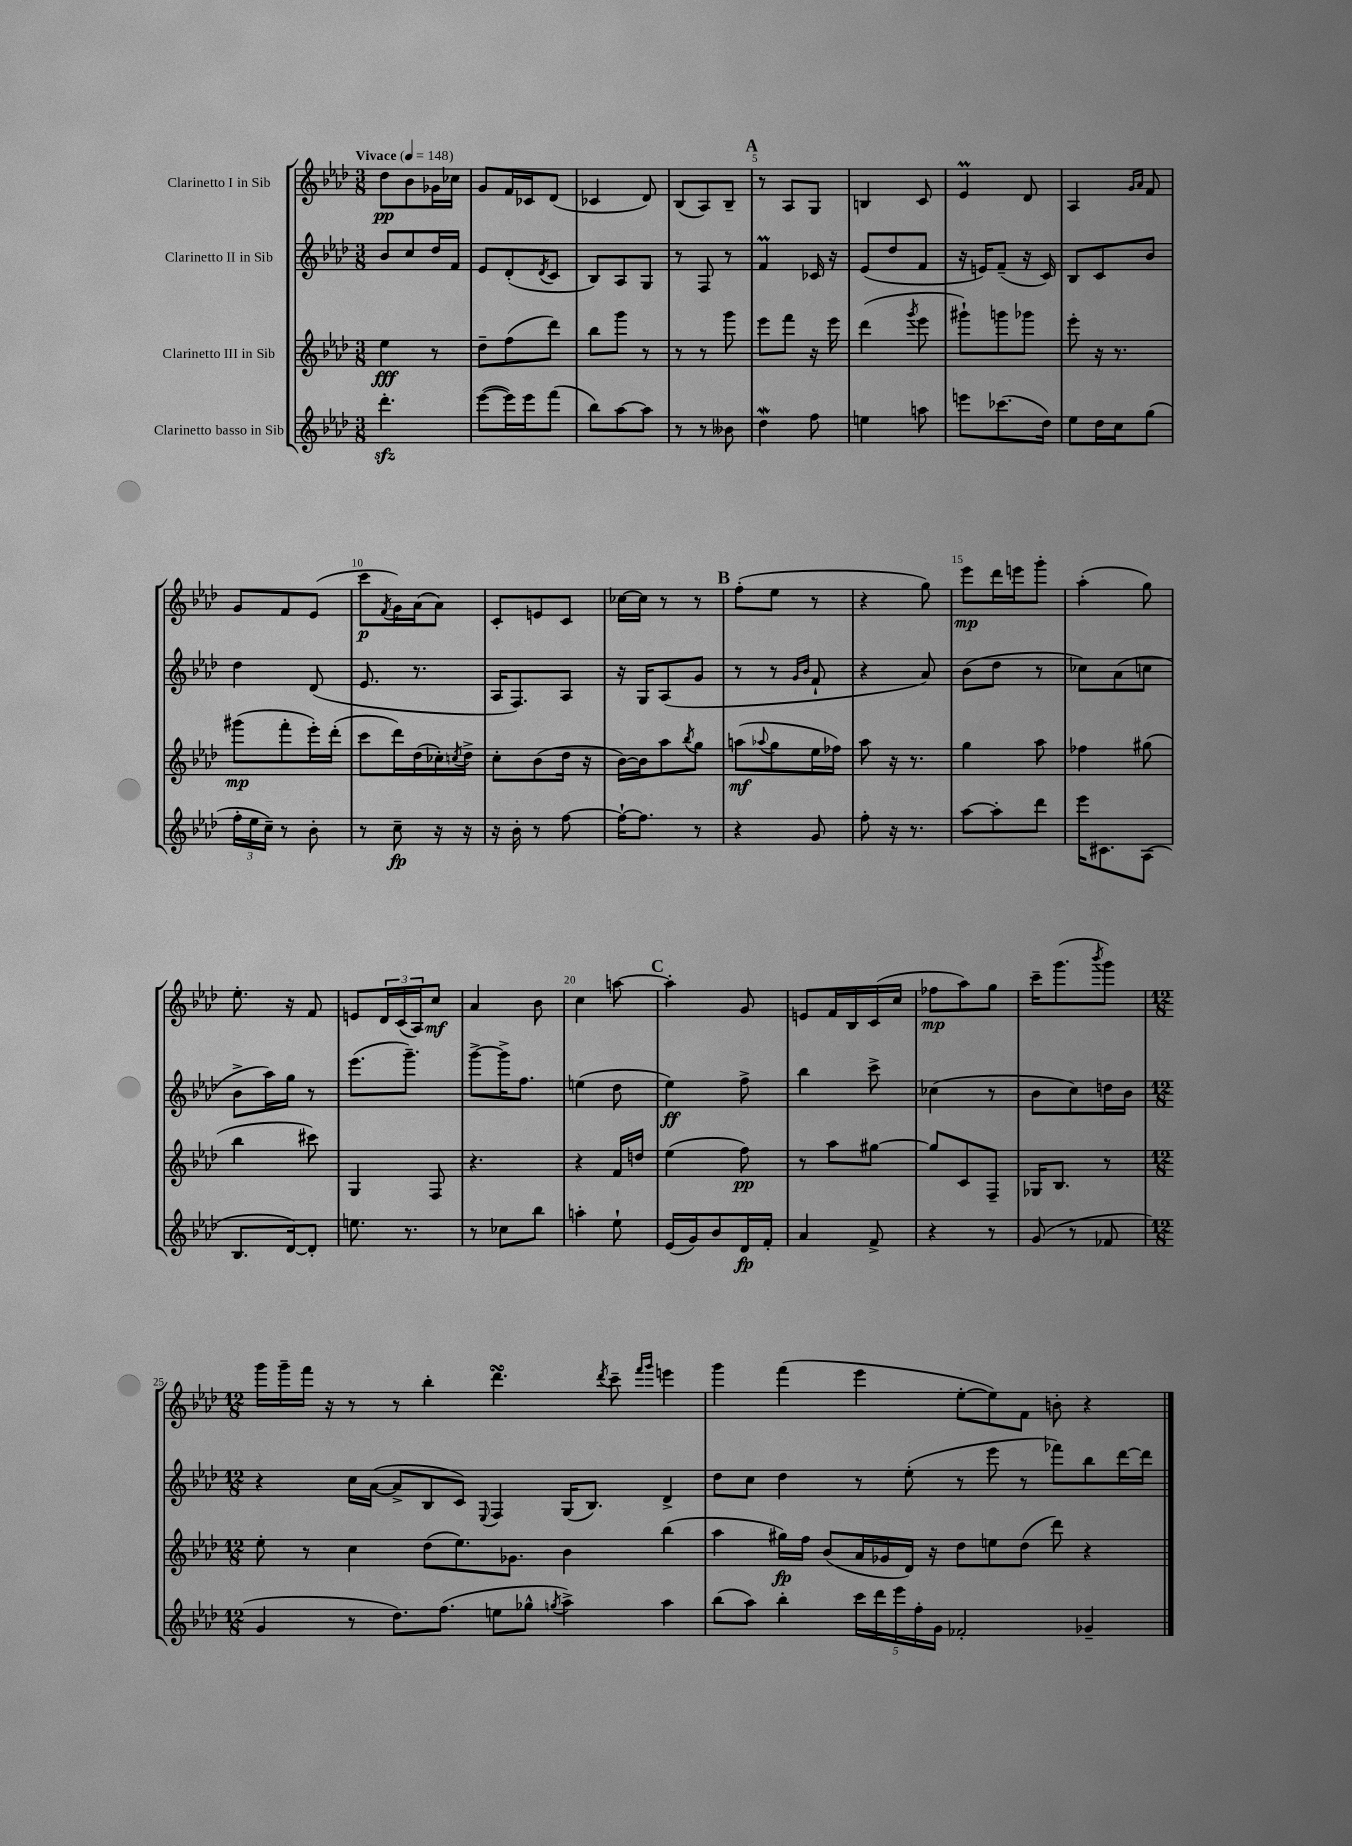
<<
\new StaffGroup <<
\new Staff = "s0" \with { instrumentName = "Clarinetto I in Sib" } {
    \clef treble \key aes \major \numericTimeSignature \time 3/8 \tempo "Vivace" 4 = 148
    des''8\pp bes'8 ges'16 ces''16 |
    g'8 f'16 ces'16 des'8( |
    ces'4 des'8) |
    bes8( aes8) bes8-- |
    \mark \markup { \bold "A" } r8 aes8 g8 |
    b4 c'8 |
    ees'4\prall des'8 |
    aes4 \grace { g'16 aes'16 } f'8 |
    g'8 f'8 ees'8( |
    c'''8\p \acciaccatura { f'8 } g'16) aes'16( aes'8) |
    c'8-. e'8 c'8 |
    ces''16~ ces''16 r8 r8 |
    \mark \markup { \bold "B" } f''8-.( ees''8 r8 |
    r4 g''8) |
    ees'''8\mp des'''16 e'''16 g'''8-. |
    aes''4-.( g''8) |
    ees''8.-. r16 f'8 |
    e'8 \tuplet 3/2 { des'16 c'16( aes16) } c''8\mf |
    aes'4 bes'8 |
    c''4 a''8~ |
    \mark \markup { \bold "C" } a''4-. g'8 |
    e'8 f'16 bes16 c'16( c''16 |
    fes''8\mp aes''8) g''8 |
    c'''16-- g'''8.( \acciaccatura { bes'''8 } g'''8) |
    \numericTimeSignature \time 12/8 g'''16 g'''16-- f'''16 r16 r8 r8 bes''4-. des'''4.\turn \acciaccatura { des'''8 } c'''8-- \grace { f'''16 g'''16 } e'''4 |
    g'''4 f'''4( ees'''4 ees''8~-. ees''8) f'8 b'8-. r4 \bar "|." |
}
\new Staff = "s1" \with { instrumentName = "Clarinetto II in Sib" } {
    \clef treble \key aes \major \numericTimeSignature \time 3/8
    bes'8 c''8 des''16 f'16 |
    ees'8 des'8-.( \acciaccatura { des'8 } c'8 |
    bes8) aes8 g8 |
    r8 f8 r8 |
    \mark \markup { \bold "A" } f'4\prall ces'16 r16 |
    ees'8( des''8 f'8 |
    r16 e'16) f'8--( r16 c'16) |
    bes8 c'8 bes'8 |
    des''4 des'8( |
    ees'8. r8. |
    aes16 f8.) aes8 |
    r16 g16 aes8( g'8 |
    \mark \markup { \bold "B" } r8 r8 \grace { g'16 bes'16 } f'8-! |
    r4 aes'8) |
    bes'8( des''8 r8 |
    ces''8) aes'8( c''8 |
    bes'8-> aes''16) g''16 r8 |
    ees'''8.( g'''8.--) |
    g'''8~-> g'''16-> f''8. |
    e''4( des''8 |
    \mark \markup { \bold "C" } ees''4\ff) f''8-> |
    bes''4 c'''8-> |
    ces''4( r8 |
    bes'8 c''8) d''16 bes'16 |
    \numericTimeSignature \time 12/8 r4 c''16 aes'16~( aes'8-> bes8 c'8) \appoggiatura { ees8 } f4 g16( bes8.) des'4-> |
    des''8 c''8 des''4 r8 ees''8-.( r8 ees'''8 r8 fes'''8) bes''8 des'''16~ des'''16 \bar "|." |
}
\new Staff = "s2" \with { instrumentName = "Clarinetto III in Sib" } {
    \clef treble \key aes \major \numericTimeSignature \time 3/8
    ees''4\fff r8 |
    des''8-- f''8( des'''8) |
    bes''8 g'''8 r8 |
    r8 r8 g'''8 |
    \mark \markup { \bold "A" } ees'''8 f'''8 r16 ees'''16 |
    des'''4( \acciaccatura { g'''8 } ees'''8 |
    gis'''8-!) g'''8 ges'''8 |
    ees'''8-. r16 r8. |
    gis'''8\mp( f'''8-. ees'''16-.) des'''16-.( |
    c'''8 des'''16) des''16( ces''16-.) \acciaccatura { c''8 } des''16-> |
    c''8-. bes'8( des''16 r16 |
    bes'16~) bes'16 aes''8 \acciaccatura { bes''8 } g''8 |
    \mark \markup { \bold "B" } a''8\mf( \appoggiatura { aes''8 } g''8 ees''16 fes''16) |
    aes''8 r16 r8. |
    g''4 aes''8 |
    fes''4 gis''8( |
    bes''4 cis'''8) |
    g4 f8 |
    r4. |
    r4 f'16 d''16 |
    \mark \markup { \bold "C" } ees''4( f''8\pp) |
    r8 aes''8 gis''8~ |
    gis''8 c'8 f8-- |
    ges16 bes8. r8 |
    \numericTimeSignature \time 12/8 ees''8-. r8 c''4 des''8( ees''8.) ges'8. bes'4 bes''4( |
    aes''4 gis''16\fp) f''16 bes'8( aes'16 ges'16 des'16) r16 des''8 e''8 des''8( des'''8) r4 \bar "|." |
}
\new Staff = "s3" \with { instrumentName = "Clarinetto basso in Sib" } {
    \clef treble \key aes \major \numericTimeSignature \time 3/8
    des'''4.-.\sfz |
    ees'''8~( ees'''16) ees'''16 f'''8( |
    bes''8) aes''8~ aes''8 |
    r8 r8 beses'8 |
    \mark \markup { \bold "A" } des''4\mordent f''8 |
    e''4 a''8 |
    e'''8 ces'''8.( des''16) |
    ees''8 des''16 c''16 g''8( |
    \tuplet 3/2 { f''16-. ees''16 c''16--) } r8 bes'8-. |
    r8 c''8--\fp r16 r16 |
    r16 bes'16-. r8 f''8~ |
    f''16~-! f''8. r8 |
    \mark \markup { \bold "B" } r4 g'8 |
    f''8-. r16 r8. |
    aes''8~ aes''8-. des'''8 |
    ees'''16 cis'8. aes8( |
    bes8. des'16~) des'8-. |
    e''8. r8. |
    r8 ces''8 bes''8 |
    a''4-. ees''8-! |
    \mark \markup { \bold "C" } ees'16( g'16) bes'8 des'16\fp f'16-. |
    aes'4 f'8-> |
    r4 r8 |
    g'8( r8 fes'8 |
    \numericTimeSignature \time 12/8 g'4 r8 des''8.) f''8.( e''8 ges''8-^ \acciaccatura { g''8 } aes''4->) aes''4 |
    bes''8( aes''8) bes''4-. \tuplet 5/4 { c'''16 des'''16 ees'''16 f''16-. g'16 } fes'2-. ges'4-- \bar "|." |
}
>>
>>
\layout { \context { \Score \override BarNumber.break-visibility = ##(#f #t #t) barNumberVisibility = #(every-nth-bar-number-visible 5) } }
